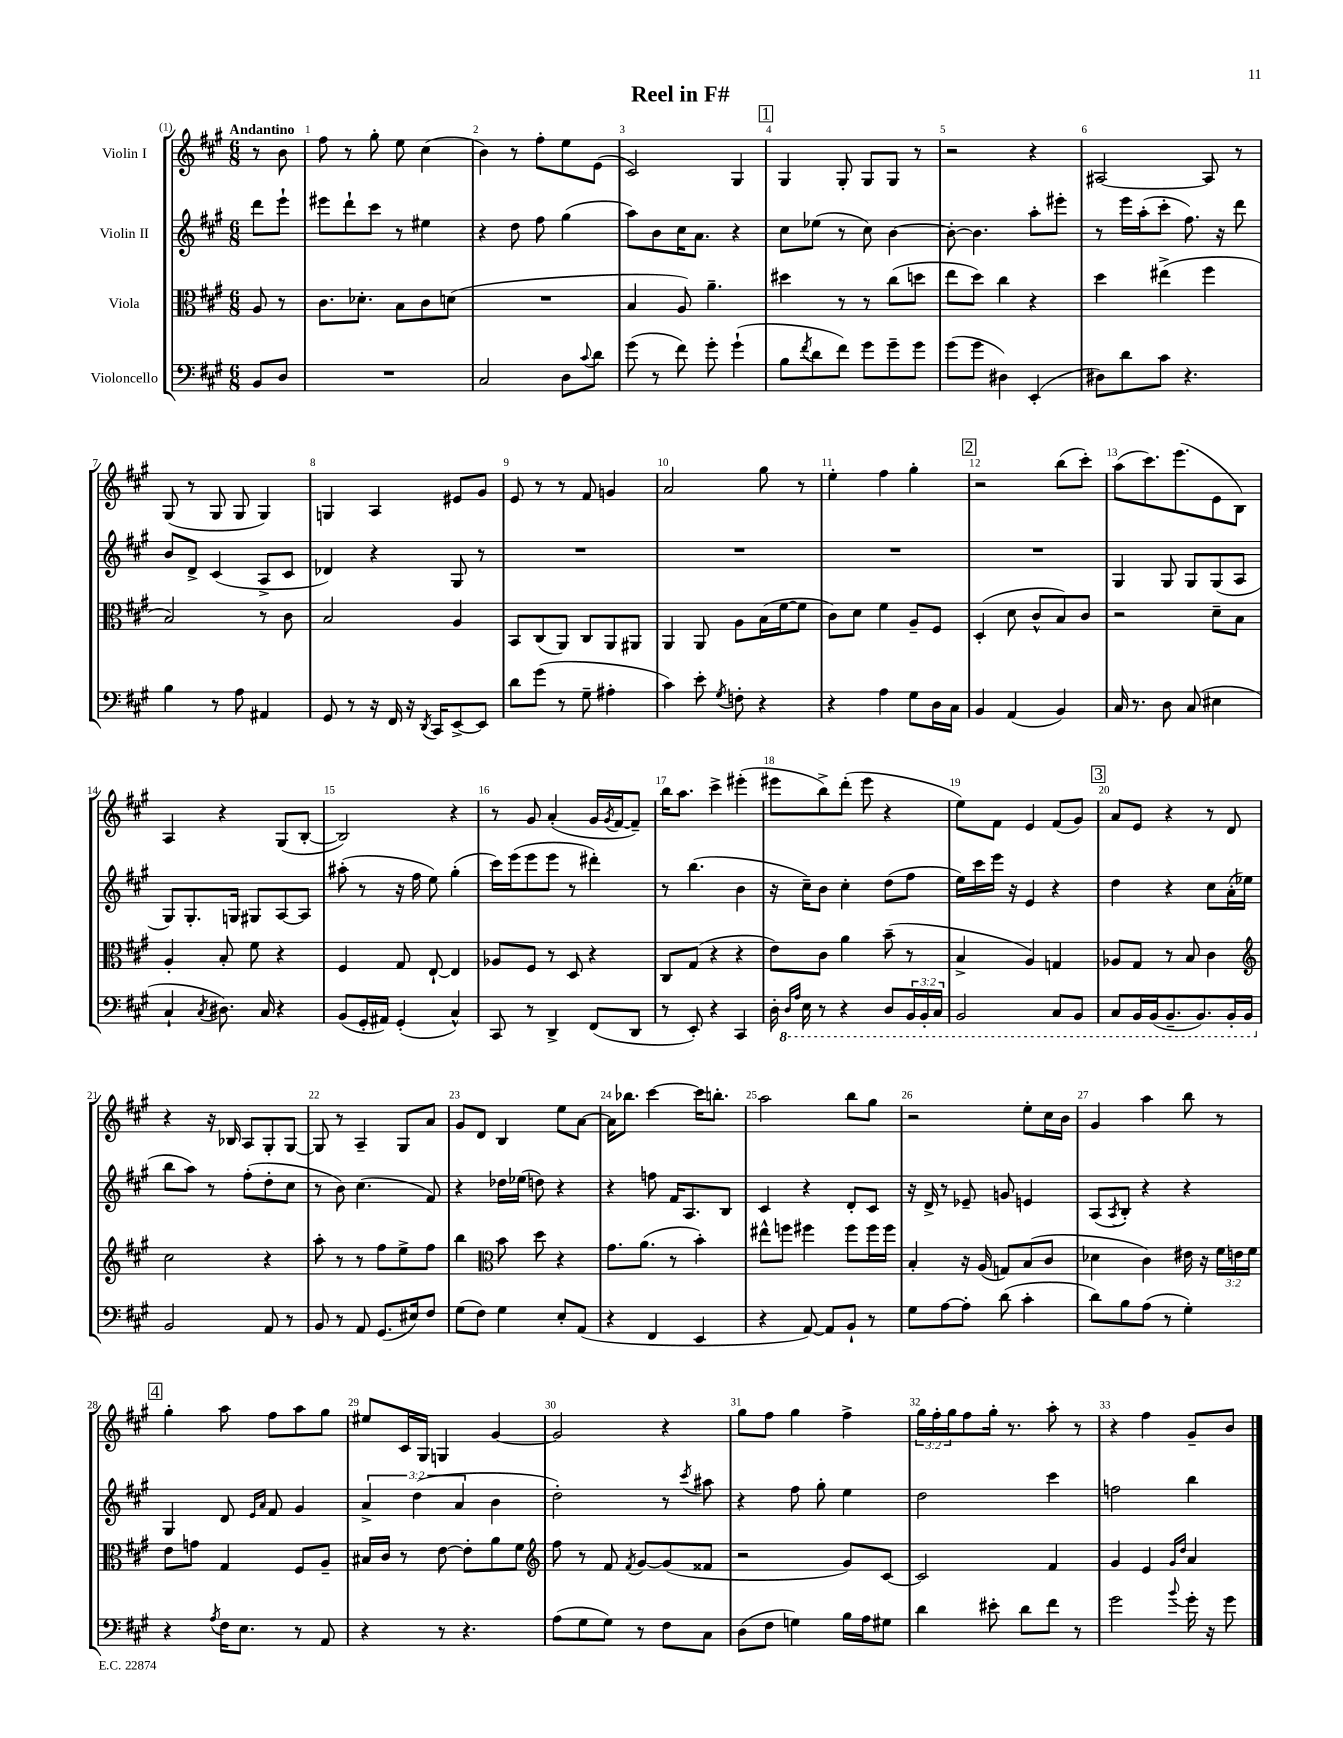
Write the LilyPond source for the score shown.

\header { title = "Reel in F#" }
<<
\new StaffGroup <<
\new Staff = "s0" \with { instrumentName = "Violin I" } {
    \clef treble \key a \major \numericTimeSignature \time 6/8 \override Staff.TupletNumber.text = #tuplet-number::calc-fraction-text \partial 4 \tempo "Andantino"
    r8 b'8 |
    fis''8 r8 gis''8-. e''8 cis''4( |
    b'4) r8 fis''8-. e''8 e'8( |
    cis'2) gis4 |
    \mark \markup { \box "1" } gis4 gis8-. gis8 gis8 r8 |
    r2 r4 |
    ais2~ ais8 r8 |
    gis8( r8 gis8 gis8 gis4) |
    g4 a4 eis'8 gis'8 |
    e'8 r8 r8 fis'8 g'4 |
    a'2 gis''8 r8 |
    e''4-. fis''4 gis''4-. |
    \mark \markup { \box "2" } r2 b''8( cis'''8-.) |
    a''8( cis'''8.) e'''8.( e'8 b8) |
    a4 r4 gis8( b8~-. |
    b2) r4 |
    r8 gis'8 a'4-.( gis'16 \acciaccatura { gis'8 } fis'16~ fis'8--) |
    b''16 a''8. cis'''4-> eis'''4-.( |
    eis'''8 b''8->) d'''8-.( eis'''8 r4 |
    e''8) fis'8 e'4 fis'8( gis'8) |
    \mark \markup { \box "3" } a'8 e'8 r4 r8 d'8 |
    r4 r16 bes16 a8 gis8-. gis8~ |
    gis8 r8 a4-- gis8 a'8 |
    gis'8 d'8 b4 e''8 a'8~ |
    a'16 bes''8. cis'''4~ cis'''16 b''8.-. |
    a''2 b''8 gis''8 |
    r2 e''8-. cis''16 b'16 |
    gis'4 a''4 b''8 r8 |
    \mark \markup { \box "4" } gis''4-. a''8 fis''8 a''8 gis''8 |
    eis''8 cis'16 gis16 g4 gis'4~ |
    gis'2 r4 |
    gis''8 fis''8 gis''4 fis''4-> |
    \tuplet 3/2 { gis''16 fis''16-. gis''16 } fis''8 gis''16-. r8. a''8-. r8 |
    r4 fis''4 gis'8-- b'8 \bar "|." |
}
\new Staff = "s1" \with { instrumentName = "Violin II" } {
    \clef treble \key a \major \numericTimeSignature \time 6/8 \override Staff.TupletNumber.text = #tuplet-number::calc-fraction-text \partial 4
    d'''8 e'''8-! |
    eis'''8 d'''8-! cis'''8 r8 eis''4 |
    r4 d''8 fis''8 gis''4( |
    a''8) b'8 cis''16 a'8. r4 |
    \mark \markup { \box "1" } cis''8 ees''8( r8 cis''8) b'4~ |
    b'8~-. b'4. a''8-. eis'''8-. |
    r8 e'''16 a''16-.( cis'''8-. fis''8.) r16 d'''8 |
    b'8 d'8-> cis'4( a8-> cis'8 |
    des'4) r4 gis8 r8 |
    R2. |
    R2. |
    R2. |
    \mark \markup { \box "2" } R2. |
    gis4 gis8 gis8 gis8( a8 |
    gis8) gis8.-. g16 gis8 a8~ a8 |
    ais''8-.( r8 r16 fis''16 e''8) gis''4-.( |
    cis'''16) e'''16( e'''8 e'''8 r8 dis'''4-.) |
    r8 b''4.( b'4 |
    r16 cis''16--) b'8 cis''4-. d''8( fis''8 |
    e''16) cis'''16 e'''16 r16 e'4 r4 |
    \mark \markup { \box "3" } d''4 r4 cis''8 a'16-.( ees''16 |
    b''8 a''8) r8 fis''8-.( d''8-. cis''8 |
    r8 b'8) cis''4.( fis'8) |
    r4 des''16 ees''16( d''8) r4 |
    r4 f''8 fis'16 a8. b8 |
    cis'4 r4 d'8-. cis'8 |
    r16 d'16-> r8 ees'8-- g'8 e'4 |
    a8( \acciaccatura { a8 } b8-.) r4 r4 |
    \mark \markup { \box "4" } gis4 d'8 \grace { e'16 a'16 } fis'8 gis'4 |
    \tuplet 3/2 { a'4-> d''4( a'4 } b'4 |
    d''2-.) r8 \acciaccatura { cis'''8 } ais''8 |
    r4 fis''8 gis''8-. e''4 |
    d''2 cis'''4 |
    f''2 b''4 \bar "|." |
}
\new Staff = "s2" \with { instrumentName = "Viola" } {
    \clef alto \key a \major \numericTimeSignature \time 6/8 \override Staff.TupletNumber.text = #tuplet-number::calc-fraction-text \partial 4
    a8 r8 |
    cis'8. des'8.-. b8 cis'8 d'8( |
    R2. |
    b4 a8) a'4.-- |
    \mark \markup { \box "1" } dis''4 r8 r8 cis''8( d''8 |
    e''8 d''8) cis''4 r4 |
    d''4 eis''4->( fis''4 |
    b2) r8 cis'8 |
    b2 a4 |
    b,8 cis8( a,8) cis8 a,8 ais,8 |
    a,4 a,8 a8 b16( fis'16~ fis'8 |
    cis'8) d'8 fis'4 a8-- fis8 |
    \mark \markup { \box "2" } d4-.( d'8 cis'8-^ b8) cis'8 |
    r2 d'8-- b8 |
    a4-. b8-. fis'8 r4 |
    fis4 gis8 e8~-! e4 |
    aes8 fis8 r8 d8 r4 |
    cis8 gis8( r4 r4 |
    e'8) cis'8 a'4 b'8--( r8 |
    b4-> a4) g4 |
    \mark \markup { \box "3" } aes8 gis8 r8 b8 cis'4 |
    \clef treble cis''2 r4 |
    a''8-. r8 r8 fis''8 e''8-> fis''8 |
    b''4 \clef alto b'8 d''8 r4 |
    gis'8. a'8.( r8 b'4-.) |
    eis''8-^ f''8 fis''4 fis''8 fis''16 fis''16 |
    b4-. r16 a16( g8) b8( cis'8 |
    des'4 cis'4) eis'16 r16 \tuplet 3/2 { fis'16 e'16 fis'16 } |
    \mark \markup { \box "4" } e'8 g'8 gis4 fis8 a8-- |
    bis16 cis'16 r8 e'8~ e'8-. a'8 fis'8 |
    \clef treble fis''8 r8 fis'8 \acciaccatura { fis'8 } gis'8~ gis'8( fisis'8 |
    r2 gis'8) cis'8~ |
    cis'2 fis'4 |
    gis'4 e'4 \grace { gis'16 d''16 } a'4 \bar "|." |
}
\new Staff = "s3" \with { instrumentName = "Violoncello" } {
    \clef bass \key a \major \numericTimeSignature \time 6/8 \override Staff.TupletNumber.text = #tuplet-number::calc-fraction-text \partial 4
    b,8 d8 |
    R2. |
    cis2 d8 \appoggiatura { cis'8 } d'8 |
    gis'8( r8 fis'8) gis'8-. gis'4-!( |
    \mark \markup { \box "1" } b8 \acciaccatura { fis'8 } d'8 fis'8) gis'8 gis'8-- gis'8 |
    gis'8( gis'8 dis4) e,4-.( |
    dis8) d'8 cis'8 r4. |
    b4 r8 a8 ais,4 |
    gis,8 r8 r16 fis,16 r16 \acciaccatura { d,8 } cis,16 e,8~-> e,8 |
    d'8 gis'8( r8 gis8-- ais4-. |
    cis'4) e'8-. \acciaccatura { gis8 } f8-. r4 |
    r4 a4 gis8 d16 cis16 |
    \mark \markup { \box "2" } b,4 a,4( b,4) |
    cis16 r8. d8 cis8( eis4 |
    cis4-! \acciaccatura { cis8 } dis8.) cis16 r4 |
    b,8( gis,16-. ais,16) gis,4-.( cis4-^) |
    cis,8 r8 d,4-> fis,8( d,8 |
    r8 e,8-.) r4 cis,4 |
    d16-. \ottava #-1 \grace { d,16 a,16 } e,16 r8 r4 d,8 \tuplet 3/2 { b,,16 b,,16-. cis,16 } |
    b,,2 cis,8 b,,8 |
    \mark \markup { \box "3" } cis,8 b,,16 b,,16( b,,8.-- b,,8.) b,,16-. b,,16 \ottava #0 |
    b,2 a,8 r8 |
    b,8 r8 a,8 gis,8.( eis16) fis8 |
    gis8( fis8) gis4 e8-. a,8( |
    r4 fis,4 e,4 |
    r4 a,8~) a,8 b,8-! r8 |
    gis8 a8~ a8-. d'8( cis'4-. |
    d'8) b8 a8( r8 gis4-.) |
    \mark \markup { \box "4" } r4 \acciaccatura { a8 } fis16 e8. r8 a,8 |
    r4 r8 r4. |
    a8( gis8 gis8) r8 fis8 cis8 |
    d8( fis8 g4) b16 a16 gis8 |
    d'4 eis'8-. d'8 fis'8 r8 |
    gis'2 \appoggiatura { b'8 } gis'16-. r16 gis'8 \bar "|." |
}
>>
>>
\layout { \context { \Score \override BarNumber.break-visibility = ##(#f #t #t) barNumberVisibility = #all-bar-numbers-visible } }
